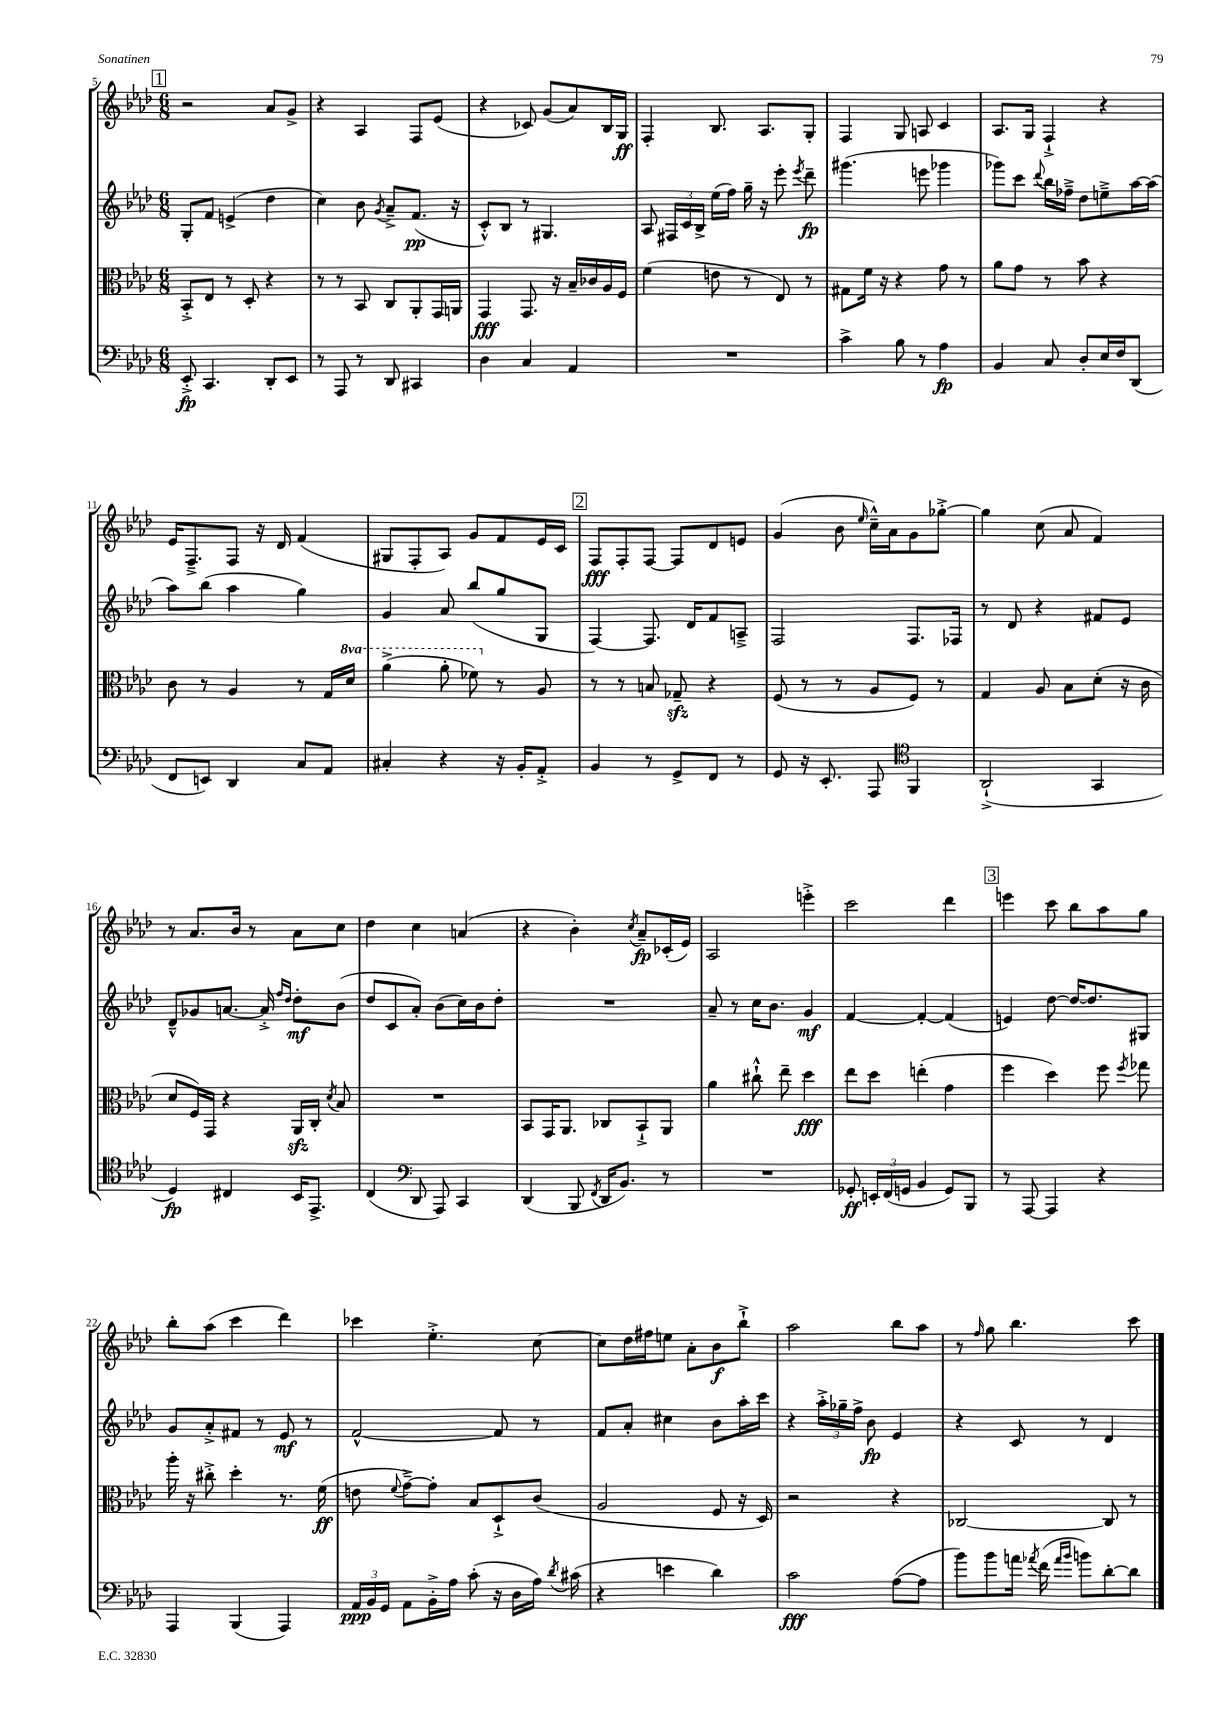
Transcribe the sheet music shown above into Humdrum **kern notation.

**kern	**kern	**kern	**kern
*staff4	*staff3	*staff2	*staff1
*clefF4	*clefC3	*clefG2	*clefG2
*k[b-e-a-d-]	*k[b-e-a-d-]	*k[b-e-a-d-]	*k[b-e-a-d-]
*M6/8	*M6/8	*M6/8	*M6/8
8EE-'^	8BB-'^	8G'	2r
4.CC	8E-	8f	.
.	8r	(4e^	.
.	8D-'	.	.
8DD-'	4r	4dd-	8a-
8EE-	.	.	8g^
=	=	=	=
8r	8r	4cc)	4r
8AAA-	8r	.	.
8r	8BB-	8b-	4A-
.	.	8qg	.
8DD-	8C	8a-~^	.
4CC#	8AA-'	(8.f	8F
.	16GG	.	(8e-
.	16AA	16r	.
=	=	=	=
4D-	4GG	8c'^^)	4r
.	.	8B-	.
4C	8.GG	8r	8c-)
.	.	4.G#	(8g
.	16r	.	.
4AA-	16B-~	.	8a-)
.	16c-	.	.
.	16A-	.	16B-
.	16F	.	16G
=	=	=	=
2.r	(4f	8A-	4F'
.	.	24F#	.
.	.	24c	.
.	.	24B-^	.
.	8e	(16ee-	8.B-
.	.	16ff)	.
.	8r	16gg~	.
.	.	16r	8.A-
.	8E-)	8eee-'	.
.	.	8qeee-	.
.	8r	8ddd-~	8G'
=	=	=	=
4c^	8G#	(4.ggg#	4F
.	16f	.	.
.	16r	.	.
8B-	4r	.	8G
8r	.	8eee	8A
4A-	8g	4ggg-	4c
.	8r	.	.
=	=	=	=
4BB-	8a-	8ggg-)	8.A-
.	8g	8ccc	.
.	.	.	16G
.	.	8qqddd-	.
8C	8r	16bb-	4F`^
.	.	16ff-~^	.
8D-'	8b-	8dd-	.
16E-	4r	8ee~^	4r
16F	.	.	.
(8DD-	.	[16aa-	.
.	.	(16aa-]	.
=	=	=	=
8FF	8c	8aa-)	16e-
.	.	.	8.F~^
8EE)	8r	(8bb-	.
4DD-	4A-	4aa-	8F
.	.	.	16r
.	.	.	16d-
8C	8r	4gg)	(4f
8AA-	16G	.	.
.	16dd-	.	.
=	=	=	=
4C#'	(4aa-^	4g	8G#
.	.	.	8F'
4r	8aa-'	8a-	8A-)
.	8ff-)	(8bb-	8g
16r	8r	8gg	8f
16BB-'	.	.	.
8AA-'^	8A-	8G	16e-
.	.	.	16c
=	=	=	=
4BB-	8r	[4F)	8F
.	8r	.	8F'
8r	8B	8.F]	[8F
8GG^	8G-~	.	8F]
.	.	16d-	.
8FF	4r	8f	8d-
8r	.	8A~^	8e
=	=	=	=
8GG	(8F	2F	(4g
16r	8r	.	.
8.EE-'	.	.	.
.	8r	.	8b-
.	.	.	16qqee-
8AAA-	8A-	.	16cc~^^)
.	.	.	16a-
*clefC4	*	*	*
4FF	8F)	8.F	8g
.	8r	.	[8gg-'^
.	.	16F-	.
=	=	=	=
(2AA-`^	4G	8r	4gg-]
.	.	8d-	.
.	8A-	4r	(8cc
.	8B-	.	8a-
4GG	(8d-'	8f#	4f)
.	16r	8e-	.
.	16c	.	.
=	=	=	=
4D-)	8d-	8d-~^^	8r
.	16F)	8g-	8.a-
.	16GG	.	.
4C#	4r	[8.a	.
.	.	.	16b-
.	.	.	8r
.	.	16a'^]	.
.	.	16qqff	.
.	.	16qqdd-	.
16BB-	16AA-	8dd-'	8a-
8.EE-^	16C'	.	.
.	8qd-	.	.
.	8B-	(8b-	8cc
=	=	=	=
(4C	2.r	8dd-	4dd-
.	.	8c	.
*clefF4	*	*	*
8DD-	.	8a-')	4cc
8AAA-)	.	(8b-	.
4CC	.	16cc)	(4a
.	.	16b-	.
.	.	8dd-'	.
=	=	=	=
(4DD-	8BB-	2.r	4r
.	16GG	.	.
.	8.AA-	.	.
8BBB-	.	.	4b-')
8qFF	.	.	.
16DD-	8C-	.	.
8.BB-)	.	.	.
.	.	.	8qcc
.	8BB-`^	.	8a-~
8r	8AA-	.	(16c-'
.	.	.	16e-)
=	=	=	=
2.r	4a-	8a-~	2A-
.	.	8r	.
.	8cc#`^^	16cc	.
.	.	8.b-	.
.	8ee-~	.	.
.	4dd-	4g	4eee'^
=	=	=	=
8GG-'	8ee-	[4f	2ccc
24EE'	8dd-	.	.
(24FF	.	.	.
24GG	.	.	.
4BB-	(4ee'	4f'_	.
8GG)	4g	(4f]	4ddd-
8BBB-	.	.	.
=	=	=	=
8r	4ff	4e)	4eee
[8AAA-	.	.	.
4AAA-]	4dd-)	[8dd-	8ccc
.	.	16dd-_	8bb-
.	.	8.dd-]	.
4r	8ff	.	8aa-
.	8qff	.	.
.	8gg-	8G#	8gg
=	=	=	=
4AAA-	16aa-'	8g	8bb-'
.	16r	.	.
.	8cc#'^	8a-'^	(8aa-
(4BBB-	4dd-'	8f#	4ccc
.	.	8r	.
4AAA-)	8.r	8e-	4ddd-)
.	.	8r	.
.	(16f	.	.
=	=	=	=
24AA-	8e	[2f^^	4ccc-
24BB-	.	.	.
24GG	.	.	.
.	8qqf	.	.
8AA-	[8g~^)	.	.
16BB-'^	8g']	.	4.ee-'^
16A-	.	.	.
(8c'	8B-	.	.
16r	8D-`^	8f]	.
16D-	.	.	.
16A-)	(8c	8r	[8cc
8qd-	.	.	.
(16c#	.	.	.
=	=	=	=
4r	2A-	8f	8cc]
.	.	8a-'	16dd-
.	.	.	16ff#
4e	.	4cc#	8ee
.	.	.	8a-'
4d-)	8F	8b-	8b-
.	16r	16aa-'	8bb-`^
.	16D-)	16ccc	.
=	=	=	=
2c	2r	4r	2aa-
.	.	24aa-'^	.
.	.	24gg-~	.
.	.	24ff^	.
.	.	8b-	.
([8A-	4r	4e-	8bb-
8A-]	.	.	8aa-
=	=	=	=
8b-)	[2C-	4r	8r
.	.	.	16qqff
8b-	.	.	8gg
16a	.	8c	4.bb-
8qa-	.	.	.
(16f	.	.	.
16qqa-	.	.	.
16qqb-	.	.	.
8b)	.	8r	.
[8d-'	8C-]	4d-	.
8d-]	8r	.	8ccc
==	==	==	==
*-	*-	*-	*-
